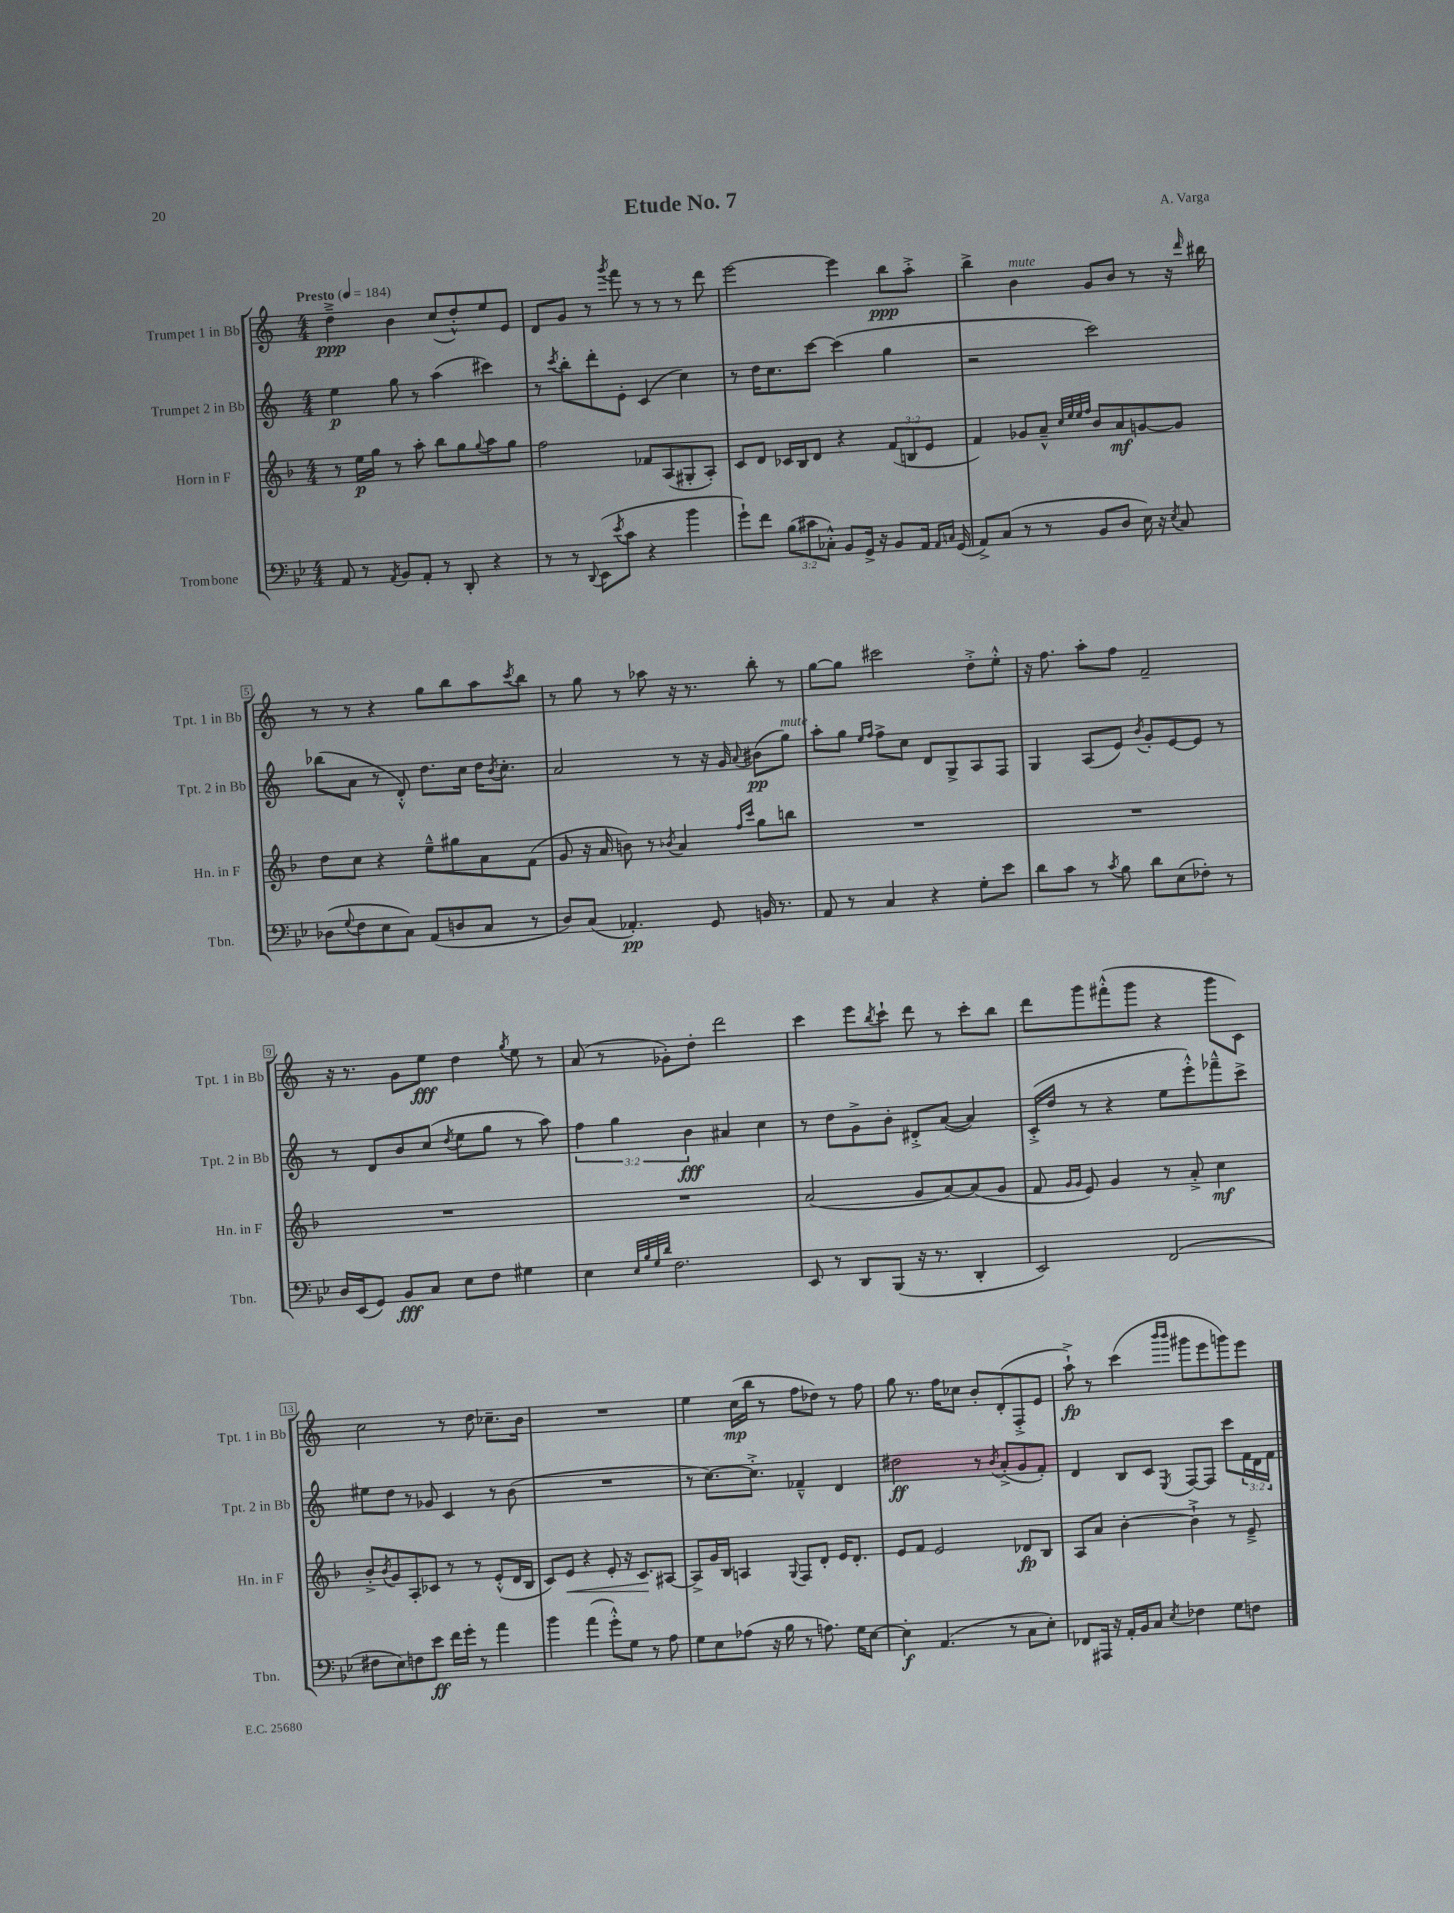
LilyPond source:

\header { title = "Etude No. 7" composer = "A. Varga" }
<<
\new StaffGroup <<
\new Staff = "s0" \with { instrumentName = "Trumpet 1 in Bb" shortInstrumentName = "Tpt. 1 in Bb" } {
    \clef treble \key c \major \numericTimeSignature \time 4/4 \tempo "Presto" 4 = 184
    d''4--->\ppp b'4 c''8( d''8-.-^) e''8 e'8 |
    d'8 g'8 r8 \acciaccatura { g'''8 } f'''8 r8 r8 r8 d'''8 |
    e'''2~ e'''4 b''8\ppp a''8-.-> |
    b''4-> b'4^\markup { \italic "mute" } g'8 b'8 r8 r16 \grace { d'''16 } bis''16 |
    r8 r8 r4 g''8 b''8 a''8 \acciaccatura { c'''8 } b''8 |
    r8 g''8 r8 aes''8 r16 r8. b''8-. r8 |
    g''8~ g''8 cis'''2 d''8-.-> e''8-.-^ |
    r16 f''8. a''8-. f''8 f'2-- |
    r16 r8. g'8 e''8\fff d''4 \acciaccatura { g''8 } e''8 r8 |
    a'8( r8 ges'8-.) d''8-. d'''2 |
    c'''4 e'''8 \acciaccatura { b''8 } c'''8-! d'''8 r8 c'''8-. b''8 |
    d'''8 g'''8 fis'''8-.-^( g'''8 r4 g'''8 c'8) |
    c''2 r8 d''8 ces''8.-- b'16 |
    R1 |
    e''4 c''16\mp( b''16 r8 f''8 des''8) r8 f''8 |
    g''8 r8. f''16 ces''8 b'8-. d'8-.( f8-.-> e'8 |
    a''8-!->\fp) r8 c'''4( \grace { b'''16 b'''16 } gis'''8 e'''8 g'''8) e'''8 \bar "|." |
}
\new Staff = "s1" \with { instrumentName = "Trumpet 2 in Bb" shortInstrumentName = "Tpt. 2 in Bb" } {
    \clef treble \key c \major \numericTimeSignature \time 4/4 \override Staff.TupletNumber.text = #tuplet-number::calc-fraction-text
    e''4\p g''8 r8 a''4( cis'''4) |
    r8 \acciaccatura { c'''8 } b''8-. d'''8-. e'8-. c'4( c''4) |
    r8 d''16 c''8. c'''8~ c'''4( g''4 |
    r2 c'''2) |
    bes''8( a'8 r8 d'8-.-^) d''8. c''16 d''16 \acciaccatura { b'8 } c''8.-. |
    a'2 r8 r16 g'16 \appoggiatura { a'8 } bis'8\pp( g''8^\markup { \italic "mute" }) |
    a''8-. g''8 \grace { e''16 f''16 } f''8-> c''8 d'8 g8-> a8 f8 |
    g4 a8( e'8) \acciaccatura { b'8 } g'8-. e'8~ e'8 r8 |
    r8 d'8 b'8 c''8( \acciaccatura { d''8 } e''8 g''8 r8 a''8) |
    \tuplet 3/2 { f''4 g''4 b'4\fff } ais'4 c''4 |
    r8 d''8 g'8-> b'8-. dis'8-.-> a'8~( a'4) |
    c'16-.->( d''16 r8 r4 e''8 e'''8-.-^) fes'''8---^ c'''8-> |
    eis''8 d''8 r8 ges'8 c'4 r8 b'8( |
    R1 |
    r8 c''8.~) c''8.-.-> fes'4---^ d'4 |
    dis''2\ff r8 \acciaccatura { b'8 } a'8-.->( g'8 f'8-.) |
    d'4 b8 c'8 \acciaccatura { e8 } f8~ f8 c'''8 \tuplet 3/2 { f'16 d'16 f'16 } \bar "|." |
}
\new Staff = "s2" \with { instrumentName = "Horn in F" shortInstrumentName = "Hn. in F" } {
    \clef treble \key f \major \numericTimeSignature \time 4/4 \override Staff.TupletNumber.text = #tuplet-number::calc-fraction-text
    r8 e''16\p g''16 r8 a''8-. bes''8 g''8 \appoggiatura { g''8 } a''8 g''8 |
    f''2 fes'8 a8( gis8-. a8-.) |
    c'8 d'8 ces'16 bes16 d'8 r4 \tuplet 3/2 { f'8( b8 e'8 } |
    f'4) ges'8 a'8---^ \grace { c''32 e''32 e''32 f''32 } bes'8 a'8\mf g'8~ g'8 |
    d''8 c''8 r4 e''8---^ gis''8 a'8 f'8( |
    g'8 r16 a'16 b'8) r8 \acciaccatura { bes'8 } a'4 \grace { f''16 c'''16 } g''8 b''8 |
    R1 |
    R1 |
    R1 |
    R1 |
    a'2( g'8 a'8~) a'8( g'8 |
    f'8 \grace { g'16 g'16 } e'8) g'4 r8 a'8-.-> c''4\mf |
    bes'8-.-> \acciaccatura { bes'8 } g'8 a8-. ces'8 r8 r8 e'8-.-^( d'16 bes16 |
    c'8) e'8\< r4 e'8-. r16 c'8.\! ais8~ |
    ais8-> g'16 bes16 a4 \appoggiatura { g8 } f8 d'8-. e'16 d'8.-. |
    e'8 f'8 e'2 des'8\fp bes8 |
    a8 a'8 bes'4~-. bes'4-!-> r8 e'8---> \bar "|." |
}
\new Staff = "s3" \with { instrumentName = "Trombone" shortInstrumentName = "Tbn." } {
    \clef bass \key bes \major \numericTimeSignature \time 4/4 \override Staff.TupletNumber.text = #tuplet-number::calc-fraction-text
    a,8 r8 \acciaccatura { a,8 } bes,8 a,8-. r8 d,8-. r4 |
    r8 r8 \appoggiatura { d,8 } ees,8( \acciaccatura { ees'8 } c'8 r4 bes'4 |
    g'8-!) f'8 \tuplet 3/2 { bes8( cis'8 ces8-.-^) } bes,8 g,16-> r16 bes,8 a,16 \grace { a,16 c16 } g,16( |
    a,8->) c8( r8 r8 bes,8 d8 ees16) r16 \acciaccatura { ees8 } c8 |
    des8( \appoggiatura { g8 } f8 ees8 c8) a,8( d8 c8 r8 |
    d8) c8( aes,4.-.\pp) g,8 b,16 r8. |
    a,8 r8 c4 r4 g8-. ees'8 |
    d'8 c'8 r8 \acciaccatura { c'8 } bes8 d'8 ees8( fes8-.) r8 |
    d16 ees,16( g,8) bes,8\fff c8 ees8 f8 gis4 |
    ees4 \grace { ees32 bes32 g32 d'32 } f2. |
    ees,8 r8 d,8 bes,,8( r16 r8. d,4-. |
    ees,2) f,2( |
    fis8 ees8) f8 ees'8\ff f'16 g'16-. r8 a'4 |
    bes'4 a'4( g'8-.-^) g8 r8 a8 |
    g8 ees8 aes8( r16 bes16 r8 a8.) g16 ees8~ |
    ees4-.\f a,4.( r8 c8 ees8-.) |
    fes,8 ais,,16 r16 a,16-. bes,16 c8 \acciaccatura { ees8 } fes4 g8 f8 \bar "|." |
}
>>
>>
\layout { \context { \Score \override BarNumber.stencil = #(make-stencil-boxer 0.1 0.3 ly:text-interface::print) } }
